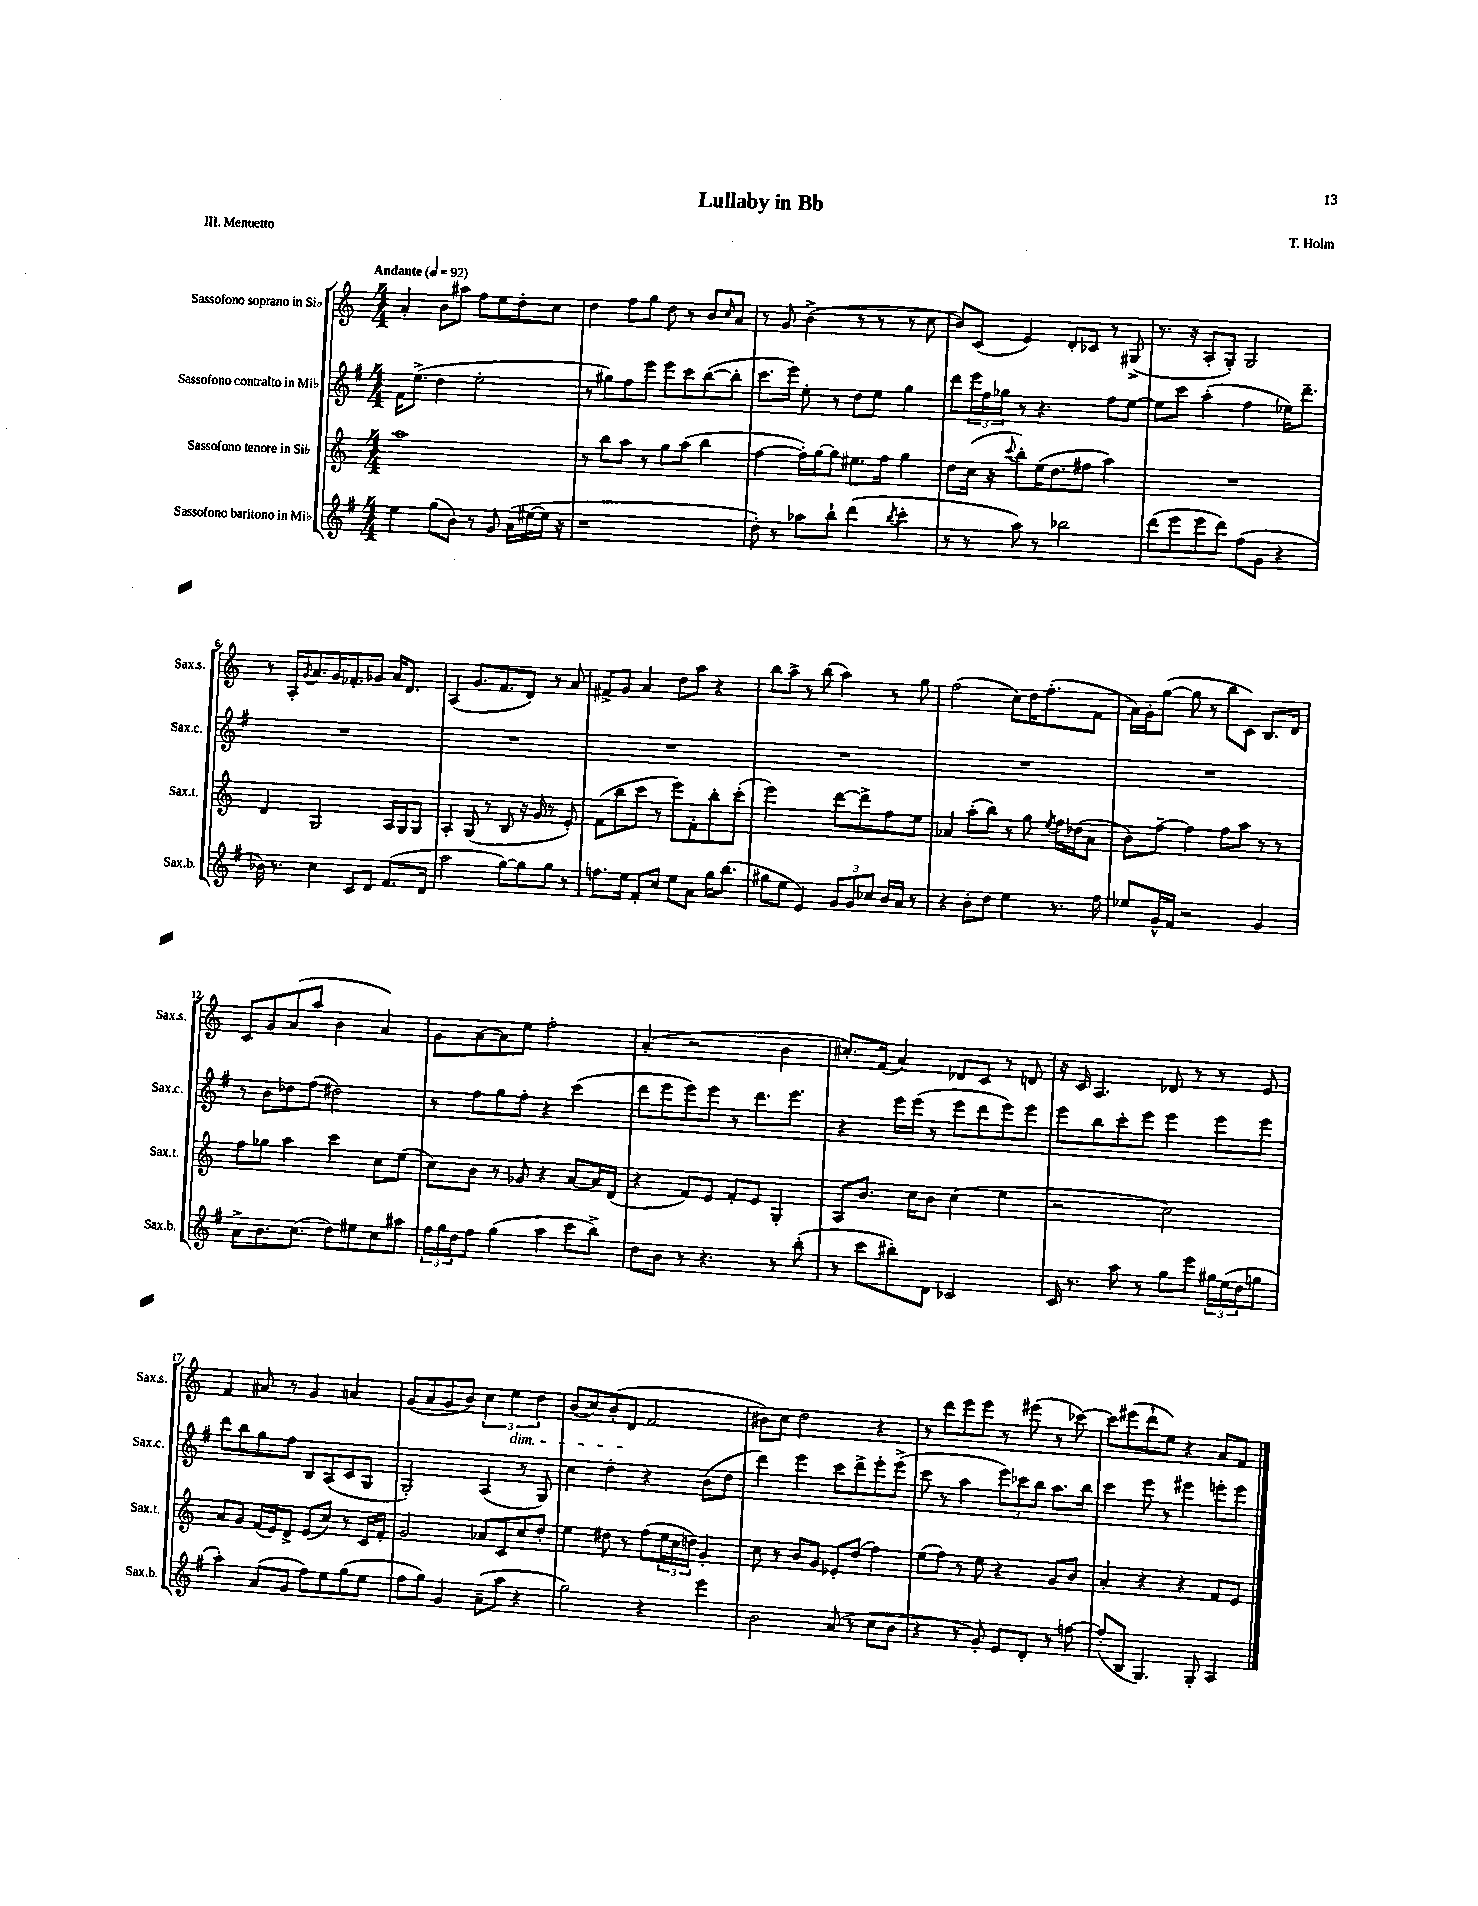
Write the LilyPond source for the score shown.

\header { title = "Lullaby in Bb" composer = "T. Holm" piece = "III. Menuetto" }
<<
\new StaffGroup <<
\new Staff = "s0" \with { instrumentName = "Sassofono soprano in Sib" shortInstrumentName = "Sax.s." } {
    \clef treble \key c \major \numericTimeSignature \time 4/4 \tempo "Andante" 4 = 92
    a'4-. b'8 ais''8 f''8 e''8 d''8-. c''8 |
    d''4 f''8 g''8 d''8 r8 b'8 \grace { c''16 } a'8 |
    r8 g'8 b'4->( r8 r8 r8 c''8 |
    b'8) c'8( e'4) d'8-. ces'8 r8 gis8->( |
    r8. r16 a8-. g8-.) g2 |
    r8 a16-. \acciaccatura { g'8 } a'8. g'16 fes'8.-. ges'8 a'16 d'8. |
    a4( g'8. f'8. d'8) r8 a'8 |
    fis'8-> g'8 a'4 d''8 a''8 r4 |
    b''8 a''8-> r8 b''8( a''4) r8 g''8 |
    f''2( c''8) d''16 f''8.-.( f'8 |
    a'16) g'16-. g''8~( g''8 r8 b''8 c'8) b8. d'16 |
    c'8 g'8 a'8( a''8 b'4 a'4) |
    g'8 a'8~ a'8 e''8 f''2-. |
    a'4-.( r2 b'4 |
    cis''8.-.) f'16( a'4) des'8 c'8 r8 d'8 |
    r16 c'16 a4. des'8 r8 r8 e'8 |
    f'4 ais'8 r8 g'4 a'4 |
    g'8( a'8 g'8 b'8) \tuplet 3/2 { c''4 e''4\dim d''4 } |
    b'8( c''8) b'8-.( d'8\! f'2 |
    bis'8) c''8 d''2 r4 |
    r8 d'''8 e'''8 e'''8 r8 eis'''8( r8 ces'''8~) |
    ces'''8 eis'''8( d'''8-! e''8) r4 a'8 f'8 \bar "|." |
}
\new Staff = "s1" \with { instrumentName = "Sassofono contralto in Mib" shortInstrumentName = "Sax.c." } {
    \clef treble \key g \major \numericTimeSignature \time 4/4
    fis'16 e''8.->( d''4 e''2-. |
    r8 gis''8) fis''8 e'''8 e'''8 c'''8 b''8~( b''8-. |
    c'''8. e'''16) e''8-. r8 d''8 e''8 g''4 |
    d'''8 \tuplet 3/2 { e'''16 fis''16 ges''16 } r8 r4. fis''8 e''8~ |
    e''8 c'''8 a''4-.( fis''4 ees''16) d'''8.-- |
    R1 |
    R1 |
    R1 |
    R1 |
    R1 |
    R1 |
    r8 b'8 des''8 fis''8( dis''2) |
    r8 fis''8 g''8 fis''8-. r4 c'''4( |
    d'''8 e'''8 e'''8) e'''8 r8 d'''8. e'''8. |
    r4 e'''16 e'''16( r8 e'''8 d'''8 e'''8) e'''8 |
    e'''8 b''8 c'''8-. e'''8 e'''4 e'''8 e'''8 |
    d'''8 b''8 g''8 fis''8 b8 a8( c'8 g8 |
    g2-.) a4( r8 g8) |
    c''4 d''4-. r4 b'8( d''8 |
    d'''4) e'''4 c'''8 d'''8-> e'''8-. e'''8->( |
    c'''8 r8 a''4 \tuplet 3/2 { e'''8) ces'''8 b''8 } a''8. b''16 |
    c'''4 e'''8 r8 eis'''4 e'''8-. e'''8 \bar "|." |
}
\new Staff = "s2" \with { instrumentName = "Sassofono tenore in Sib" shortInstrumentName = "Sax.t." } {
    \clef treble \key c \major \numericTimeSignature \time 4/4
    a''1 |
    r8 b''8 a''8 r8 g''8 a''8( b''4 |
    f''4~ f''16-.) g''16~ g''8 eis''8. f''16 g''4 |
    d''8 c''16( r16 \appoggiatura { c'''8 } b''8-.) e''16( d''8. fis''8 a''4) |
    R1 |
    d'4 g2 a16 g16 g8 |
    a4-. g8( r8 b8 r16 g'16 r8 e'8-.) |
    f'8( b''8 c'''8 r8 e'''8) f'8-. b''8-. c'''8-.( |
    e'''2) d'''8~ d'''8-> f''8 e''8 |
    aes'4 a''8-.( b''8) r8 g''8 \acciaccatura { e''8 } f''16 des''16( aes'8 |
    b'8) f''8~-- f''4 f''8 a''8 r8 r8 |
    f''8 ges''8 a''4 c'''4 c''8 e''8( |
    c''8) b'8 r8 ges'8 r4 a'8~ a'16 d'16( |
    r4 f'8) e'8 f'8-. e'8 g4-. |
    a8 b'8. c''16 b'8 c''4( e''4 |
    r2 c''2) |
    a'8 g'8 f'16( e'16) d'8-> e'8( c''8) r8 c'16 f'16-. |
    g'2 aes'8 c'8 c''8 d''8-. |
    e''4 dis''8 r8 f''8( \tuplet 3/2 { e''16 c''16 d''16) } g'4-. |
    c''8 r8 b'8 g'8 ees'8-. d''8( f''4) |
    e''8( f''8) r8 e''8 r4 g'8 b'8 |
    a'4-. r4 r4 f'8 e'8 \bar "|." |
}
\new Staff = "s3" \with { instrumentName = "Sassofono baritono in Mib" shortInstrumentName = "Sax.b." } {
    \clef treble \key g \major \numericTimeSignature \time 4/4
    e''4 g''8( b'8) r8 g'8 a'16( eis''16~ eis''16 r16 |
    r1 |
    d''8-.) r8 aes''8 b''8-! d'''4( \acciaccatura { b''8 } c'''4-. |
    r8 r8 a''8) r8 bes''2 |
    d'''8( e'''8 e'''8 d'''8) fis''8( g'8 r4 |
    bes'16) r8. c''4 c'8 d'8 fis'8.( d'16 |
    a''2 g''8~) g''8 g''8 r8 |
    f''8. e''16 fis'8-. c''8 e''8 a'8 g''16 b''8.( |
    gis''8 e''8 e'4) \tuplet 3/2 { g'8 g'8 ces''8 } b'16 a'16 r8 |
    r4 b'8-. d''8 e''4 r8. fis''16 |
    ees''8 g'16-^ fis'16 r2 g'4 |
    a'8-> b'8. c''8.( d''8) eis''8 c''8 ais''8 |
    \tuplet 3/2 { fis''16 g''16 d''16 } fis''8 g''4( a''4 c'''8 b''8->) |
    d''8 b'8 r8 r4. r8 b''8-.( |
    r8 c'''8 bis''8-.) d'8 ces'2 |
    c'16 r8. a''8 r8 g''8 e'''8 \tuplet 3/2 { gis''16 e''16( d''16 } g''8 |
    a''4-.) a'8( g'8 fis''8) e''8 g''8( e''8 |
    fis''8 g''8) g'4 a'8--( a''8 r4 |
    g''2) r4 e'''4 |
    b'2 a'8( r8 c''8 b'8 |
    r4 r8 g'8-.) e'8 d'8-. r8 f''8~ |
    f''8-.( b8 g4.) g8-. a4 \bar "|." |
}
>>
>>
